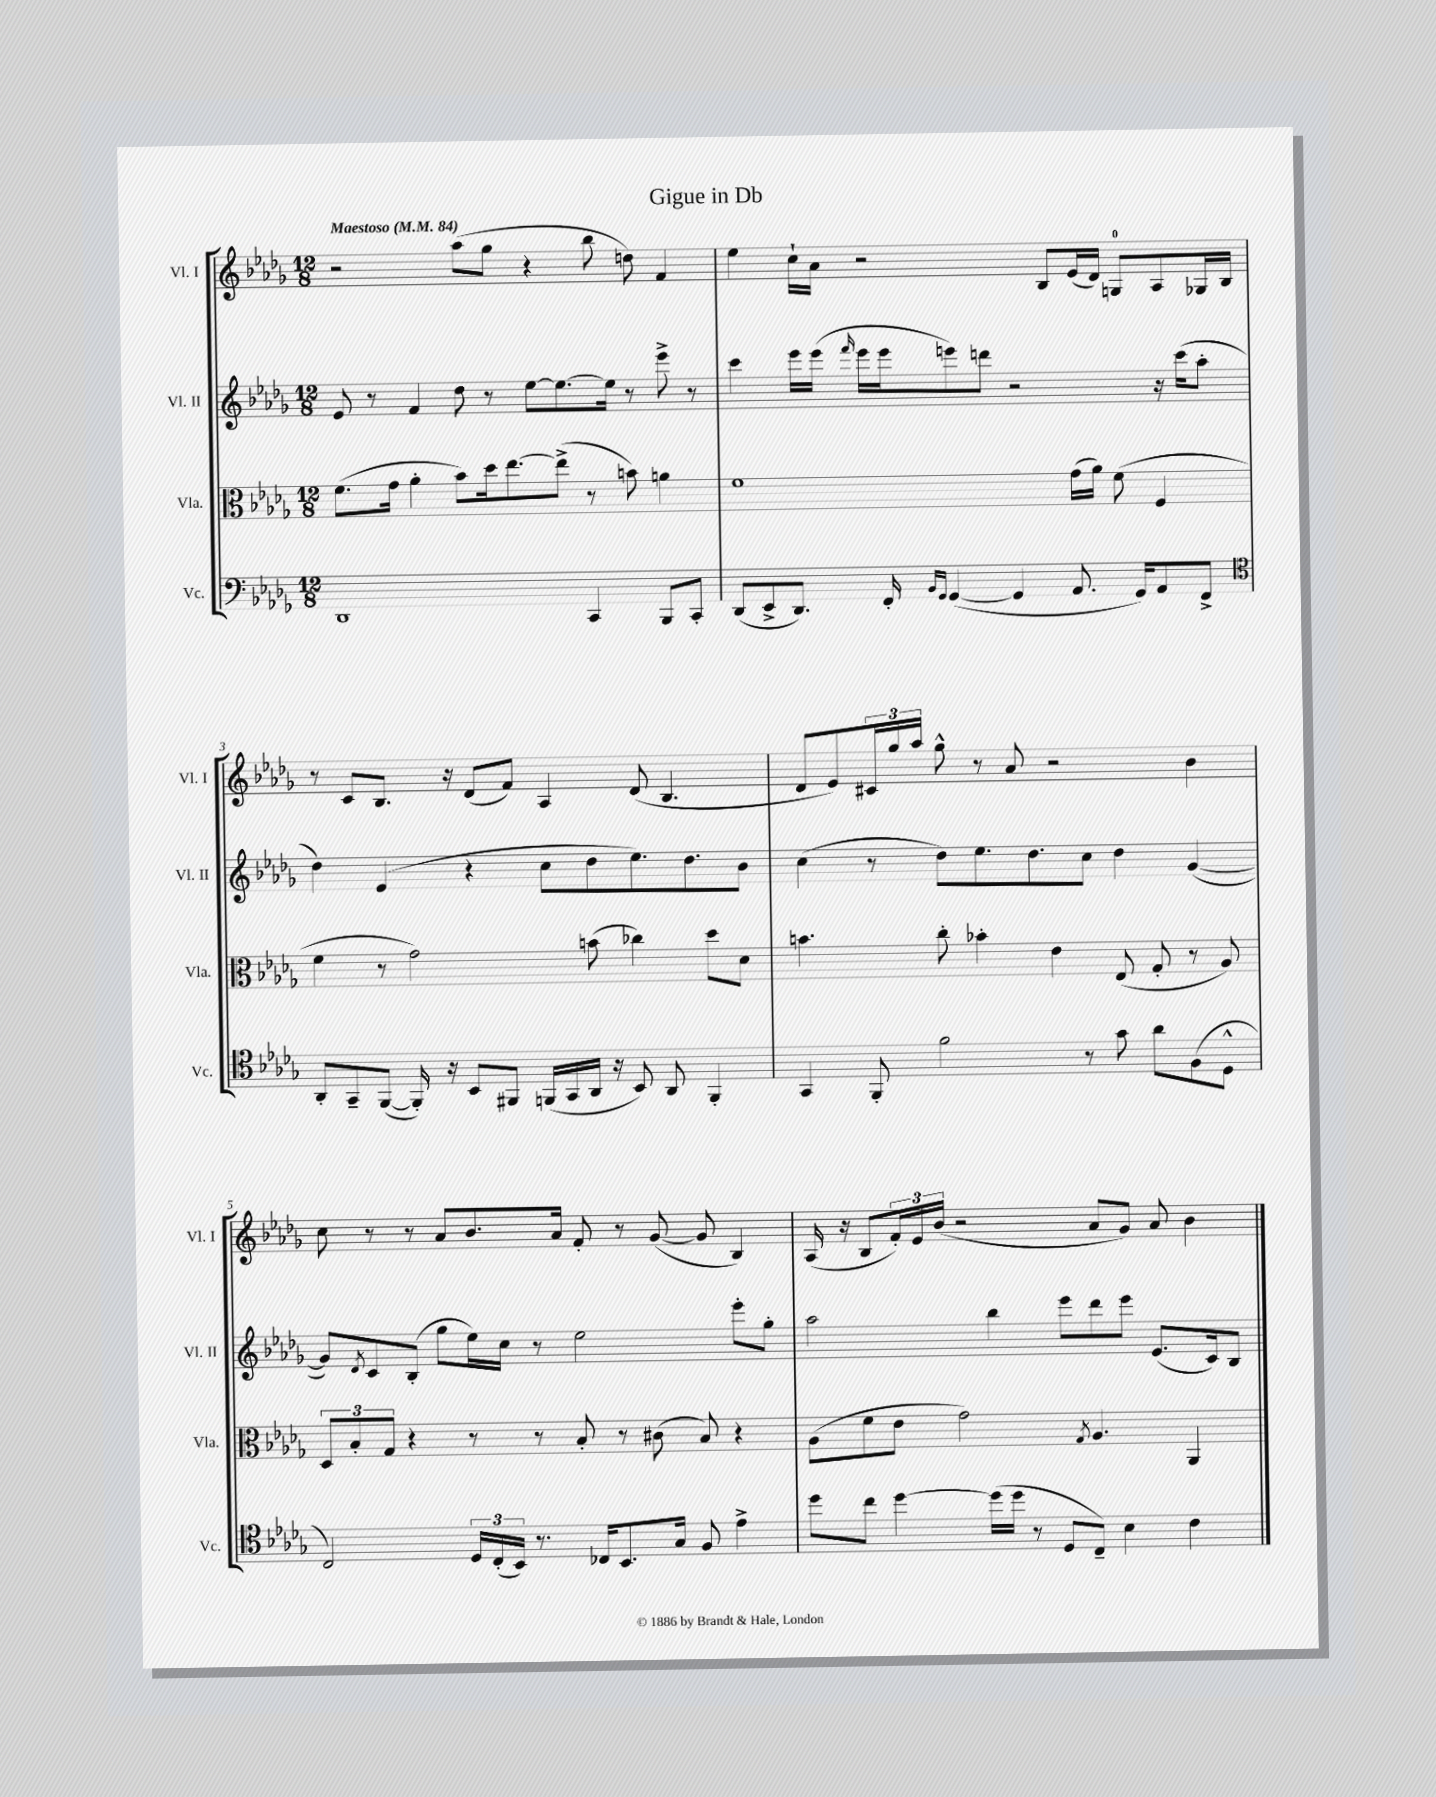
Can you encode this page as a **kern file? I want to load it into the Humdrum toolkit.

**kern	**kern	**kern	**kern
*staff4	*staff3	*staff2	*staff1
*clefF4	*clefC3	*clefG2	*clefG2
*k[b-e-a-d-g-]	*k[b-e-a-d-g-]	*k[b-e-a-d-g-]	*k[b-e-a-d-g-]
*M12/8	*M12/8	*M12/8	*M12/8
*MM84	*MM84	*MM84	*MM84
1DD-	(8.f	8e-	2r
.	.	8r	.
.	16g-	.	.
.	4a-'	4f	.
.	8b-)	8dd-	(8aa-
.	16dd-	8r	8gg-
.	[8.ee-	.	.
.	.	[8ee-	4r
.	(8ee-^]	8.ee-_	.
4CC	8r	.	8bb-
.	.	16ee-]	.
.	8b)	8r	8dd)
8BBB-	4a	8eee-^	4f
8CC'	.	8r	.
=	=	=	=
(8DD-	1f	4ccc	4ee-
8EE-^	.	.	.
8.DD-)	.	16eee-	16cc`
.	.	(16eee-	16a-
.	.	16qqfff	.
.	.	16eee-	2r
16FF'	.	16eee-	.
16qqBB-	.	.	.
16qqGG-	.	.	.
([4GG-	.	8eee)	.
.	.	8ddd	.
4GG-]	.	2r	.
.	.	.	8B-
8.AA-	(16g-	.	(16e-
.	16a-)	.	16d-)
.	(8f	.	8G
16GG-)	.	.	.
8AA-	4F	16r	8A-
.	.	(16ccc	.
8FF^	.	8aa-'	16G-
.	.	.	16B-
=	=	=	=
*clefC4	*	*	*
8AA-'	4f	4dd-)	8r
8GG-~	.	.	8c
([8FF	8r	(4e-	8.B-
16FF'])	2g-)	.	.
16r	.	.	16r
8BB-	.	4r	(8d-
8FF#	.	.	8f)
(16FF	.	8cc	4A-
16GG-	.	.	.
16AA-	(8b	8dd-	.
16r	.	.	.
8BB-)	4cc-)	8.ee-)	(8d-
8AA-	.	.	4.B-
.	.	8.dd-	.
4FF'	8dd-	.	.
.	8d-	8b-	.
=	=	=	=
4GG-	4.b	(4cc	8d-
.	.	.	8e-)
8FF'	.	8r	24c#
.	.	.	24gg-
.	.	.	24aa-
2f	8cc'	8dd-)	8gg-^^
.	4b-'	8.ee-	8r
.	.	.	8a-
.	.	8.dd-	.
.	4e-	.	2r
8r	.	8cc	.
8g-	(8E-	4dd-	.
8a-	8G-'	.	.
(8F	8r	([4g-	4b-
8D-^^	8A-)	.	.
=	=	=	=
2C)	12D-	8g-])	8cc
.	12B-'	.	.
.	.	8qd-	.
.	.	8c	8r
.	12G-	.	.
.	4r	(8B-'	8r
.	.	8gg-	8a-
24D-	8r	16ee-)	8.b-
(24C'	.	.	.
.	.	16cc	.
24BB-)	.	.	.
8.r	8r	8r	.
.	.	.	16a-
.	8B-'	2ee-	8f'
16C-	.	.	.
8.BB-	8r	.	8r
.	(8c#	.	([8g-
16G-	.	.	.
8F	8B-)	.	8g-]
4e-^	4r	8eee-'	4B-)
.	.	8gg-'	.
=	=	=	=
8dd-	(8A-	2aa-	(16A-
.	.	.	16r
8cc	8f	.	8B-
[4dd-	8e-	.	24f')
.	.	.	24e-
.	.	.	(24b-
.	2g-)	.	2r
(16dd-]	.	4bb-	.
16dd-	.	.	.
8r	.	.	.
8D-	.	8eee-	.
.	8qG-	.	.
8C~)	4.A-	8ddd-	8a-
4B-	.	8eee-	8g-)
.	.	(8.e-	8a-
4c	4AA-	.	4b-
.	.	16c)	.
.	.	8B-	.
==	==	==	==
*-	*-	*-	*-
